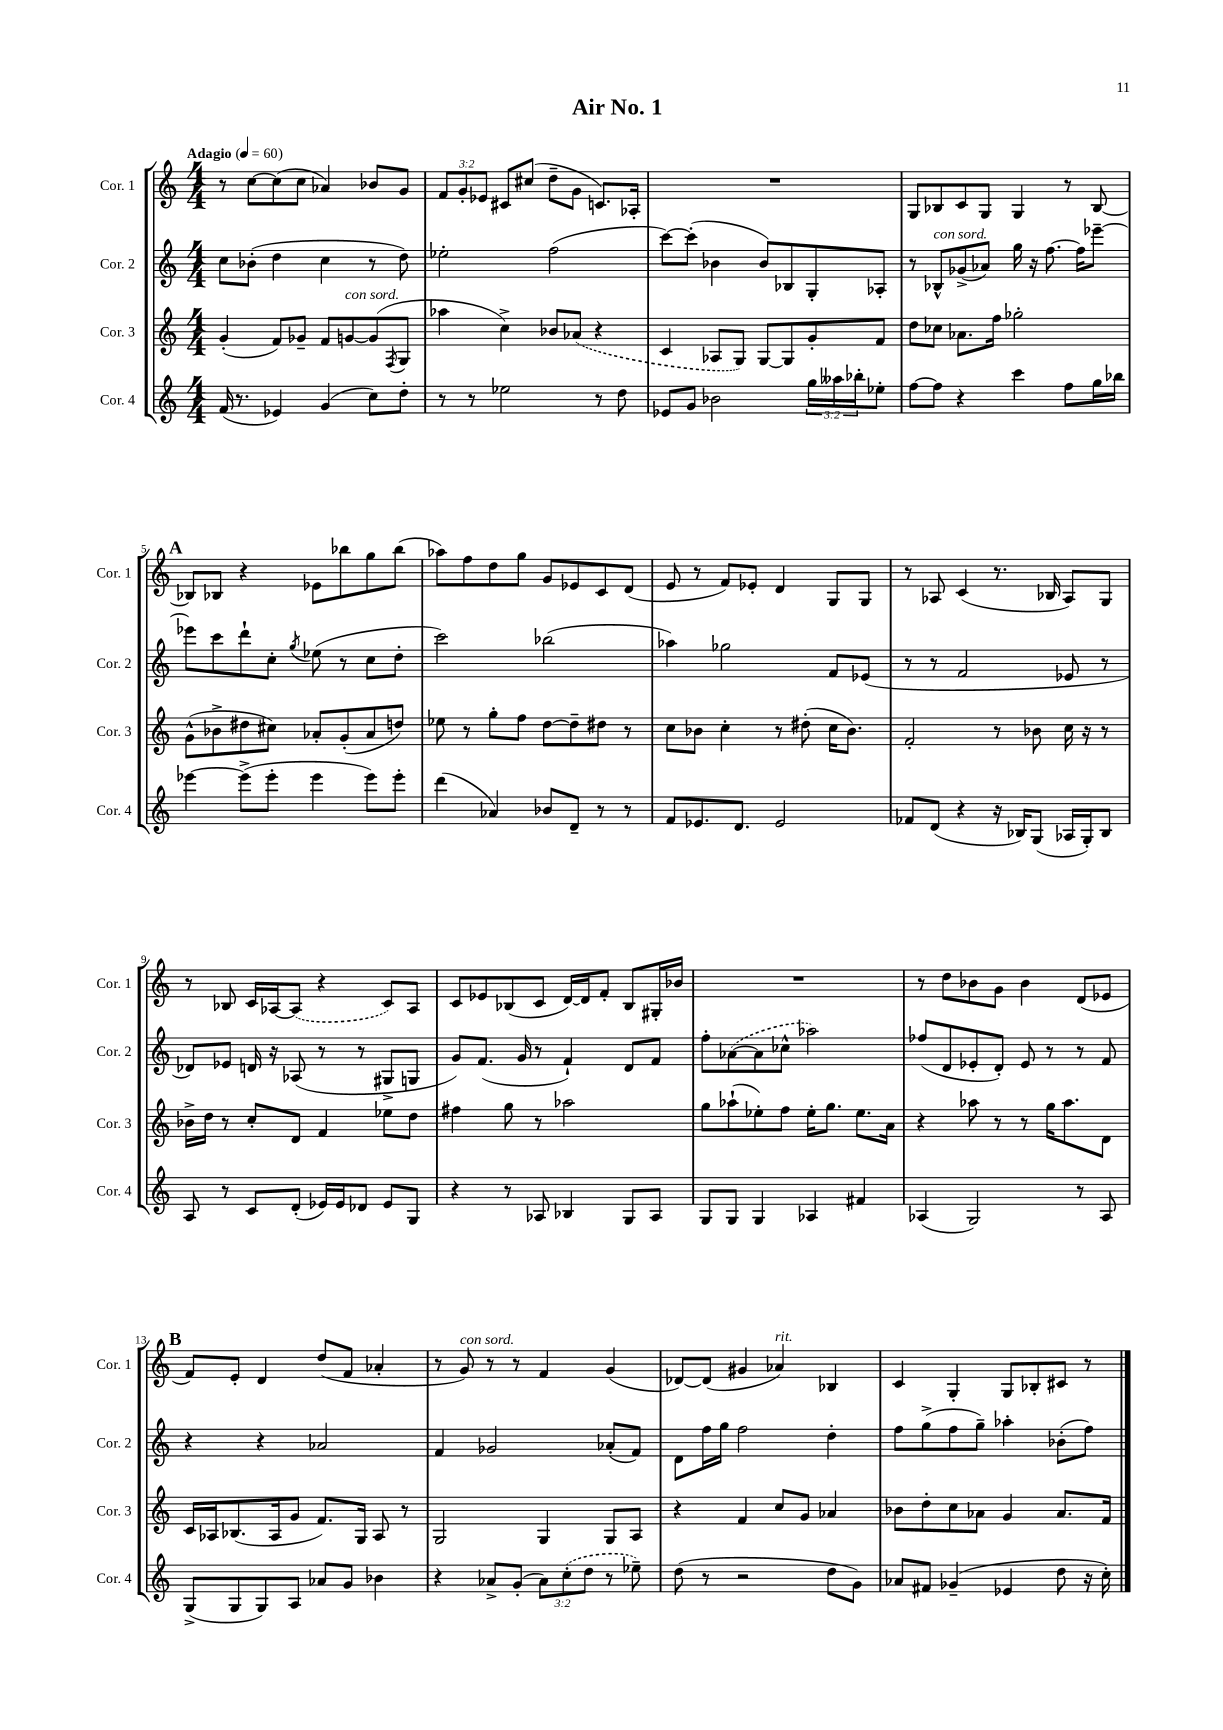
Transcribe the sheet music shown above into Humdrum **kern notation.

**kern	**kern	**kern	**kern
*staff4	*staff3	*staff2	*staff1
*clefG2	*clefG2	*clefG2	*clefG2
*k[]	*k[]	*k[]	*k[]
*M4/4	*M4/4	*M4/4	*M4/4
*MM60	*MM60	*MM60	*MM60
(16f	(4g'	8cc	8r
8.r	.	.	.
.	.	(8b-'	[8cc
4e-)	8f)	4dd	(8cc]
.	8g-~	.	8cc
(4g	8f	4cc	4a-)
.	[8g	.	.
8cc)	(8g]	8r	8b-
.	8qF	.	.
8dd'	8G	8dd)	8g
=	=	=	=
8r	4aa-	2ee-'	12f
.	.	.	12g'
8r	.	.	.
.	.	.	12e-
2ee-	4cc^)	.	8c#
.	.	.	(8cc#
.	8b-	(2ff	8dd~
.	(8a-	.	8g
8r	4r	.	8.c)
8dd	.	.	.
.	.	.	16A-'
=	=	=	=
8e-	4c	[8ccc)	1r
8g	.	(8ccc']	.
2b-	8A-	4b-	.
.	8G)	.	.
.	[8G	8b-)	.
.	8G]	8B-	.
24gg	8g'	8G'	.
24aa--	.	.	.
24bb-'	.	.	.
8ee-'	8f	8A-'	.
=	=	=	=
[8ff	8dd	8r	8G
8ff]	8cc-	8B-^^	8B-
4r	8.a-	(8g-^	8c
.	.	8a-)	8G
.	16ff	.	.
4ccc	2gg-'	16gg	4G
.	.	16r	.
.	.	[8.ff	.
8ff	.	.	8r
.	.	16ff]	.
16gg	.	[8eee-~	[8B-
16bb-	.	.	.
=	=	=	=
[4eee-	(8g^^	8eee-]	8B-]
.	8b-^	8ccc	8B-
(8eee-^]	8dd#	8ddd`	4r
8eee-'	8cc#)	8cc'	.
.	.	8qgg	.
4eee-	8a-'	(8ee-	8e-
.	(8g'	8r	8bb-
8eee-)	8a-	8cc	8gg
8eee-'	8dd)	8dd'	(8bb-
=	=	=	=
(4ddd	8ee-	2ccc)	8aa-)
.	8r	.	8ff
4a-)	8gg'	.	8dd
.	8ff	.	8gg
8b-	[8dd	(2bb-	8g
8d~	8dd~]	.	8e-
8r	8dd#	.	8c
8r	8r	.	(8d
=	=	=	=
8f	8cc	4aa-)	8e
8.e-	8b-	.	8r
.	4cc'	2gg-	8f)
8.d	.	.	.
.	.	.	8e-'
2e-	8r	.	4d
.	(8dd#'	.	.
.	16cc	8f	8G
.	8.b-)	.	.
.	.	(8e-	8G
=	=	=	=
8f-	2f'	8r	8r
(8d	.	8r	8A-
4r	.	2f	(4c
16r	8r	.	8.r
16B-)	.	.	.
(8G	8b-	.	.
.	.	.	16B-
16A-	16cc	8e-	8A-)
16G')	16r	.	.
8B-	8r	8r	8G
=	=	=	=
8A	16b-^	8d-)	8r
.	16dd	.	.
8r	8r	8e-	8B-
8c	8cc'	16d	16c
.	.	16r	[16A-
(8d'	8d	(8A-	(8A-]
16e-)	4f	8r	4r
16e-	.	.	.
8d-	.	8r	.
8e-	8ee-	8G#^	8c)
8G	8dd	8G	8A-
=	=	=	=
4r	4ff#	8g)	8c
.	.	(8.f	8e-
8r	8gg	.	(8B-
.	.	16g	.
8A-	8r	8r	8c
4B-	2aa-	4f`)	[16d)
.	.	.	16d]
.	.	.	8f'
8G	.	8d	8B-
8A-	.	8f	16G#'
.	.	.	16b-
=	=	=	=
8G	8gg	8ff'	1r
8G	(8aa-`	([8a-	.
4G	8ee-')	8a-]	.
.	8ff	8cc-^^	.
4A-	16ee-'	2aa-)	.
.	8.gg	.	.
4f#	8.ee-	.	.
.	16a	.	.
=	=	=	=
(4A-	4r	(8ff-	8r
.	.	8d	8dd
2G)	8aa-	8e-'	8b-
.	8r	8d')	8g
.	8r	8e-	4b-
.	16gg	8r	.
.	8.aa-	.	.
8r	.	8r	(8d
8A-	8d	8f	8e-
=	=	=	=
(8G^	16c	4r	8f)
.	16A-	.	.
8G	(8.B-	.	8e'
8G)	.	4r	4d
.	16A-	.	.
8A	8g	.	.
8a-	8.f)	2a-	(8dd
8g	.	.	8f
.	16G	.	.
4b-	8A-	.	4a-'
.	8r	.	.
=	=	=	=
4r	2G	4f	8r
.	.	.	8g)
8a-^	.	2g-	8r
(8g'	.	.	8r
12a-)	4G	.	4f
(12cc'	.	.	.
12dd	.	.	.
8r	8G	(8a-'	(4g
8ee-~)	8A	8f)	.
=	=	=	=
(8dd	4r	8d	[8d-)
8r	.	16ff	(8d-]
.	.	16gg	.
2r	4f	2ff	4g#
.	8cc	.	4a-)
.	8g	.	.
8dd	4a-	4dd'	4B-
8g)	.	.	.
=	=	=	=
8a-	8b-	8ff	4c
8f#	8dd'	(8gg^	.
(4g-~	8cc	8ff	4G'
.	8a-	8gg~)	.
4e-	4g	4aa-'	8G
.	.	.	8B-'
8dd	8.a-	(8b-'	8c#
16r	.	8ff)	8r
16cc')	16f	.	.
==	==	==	==
*-	*-	*-	*-
